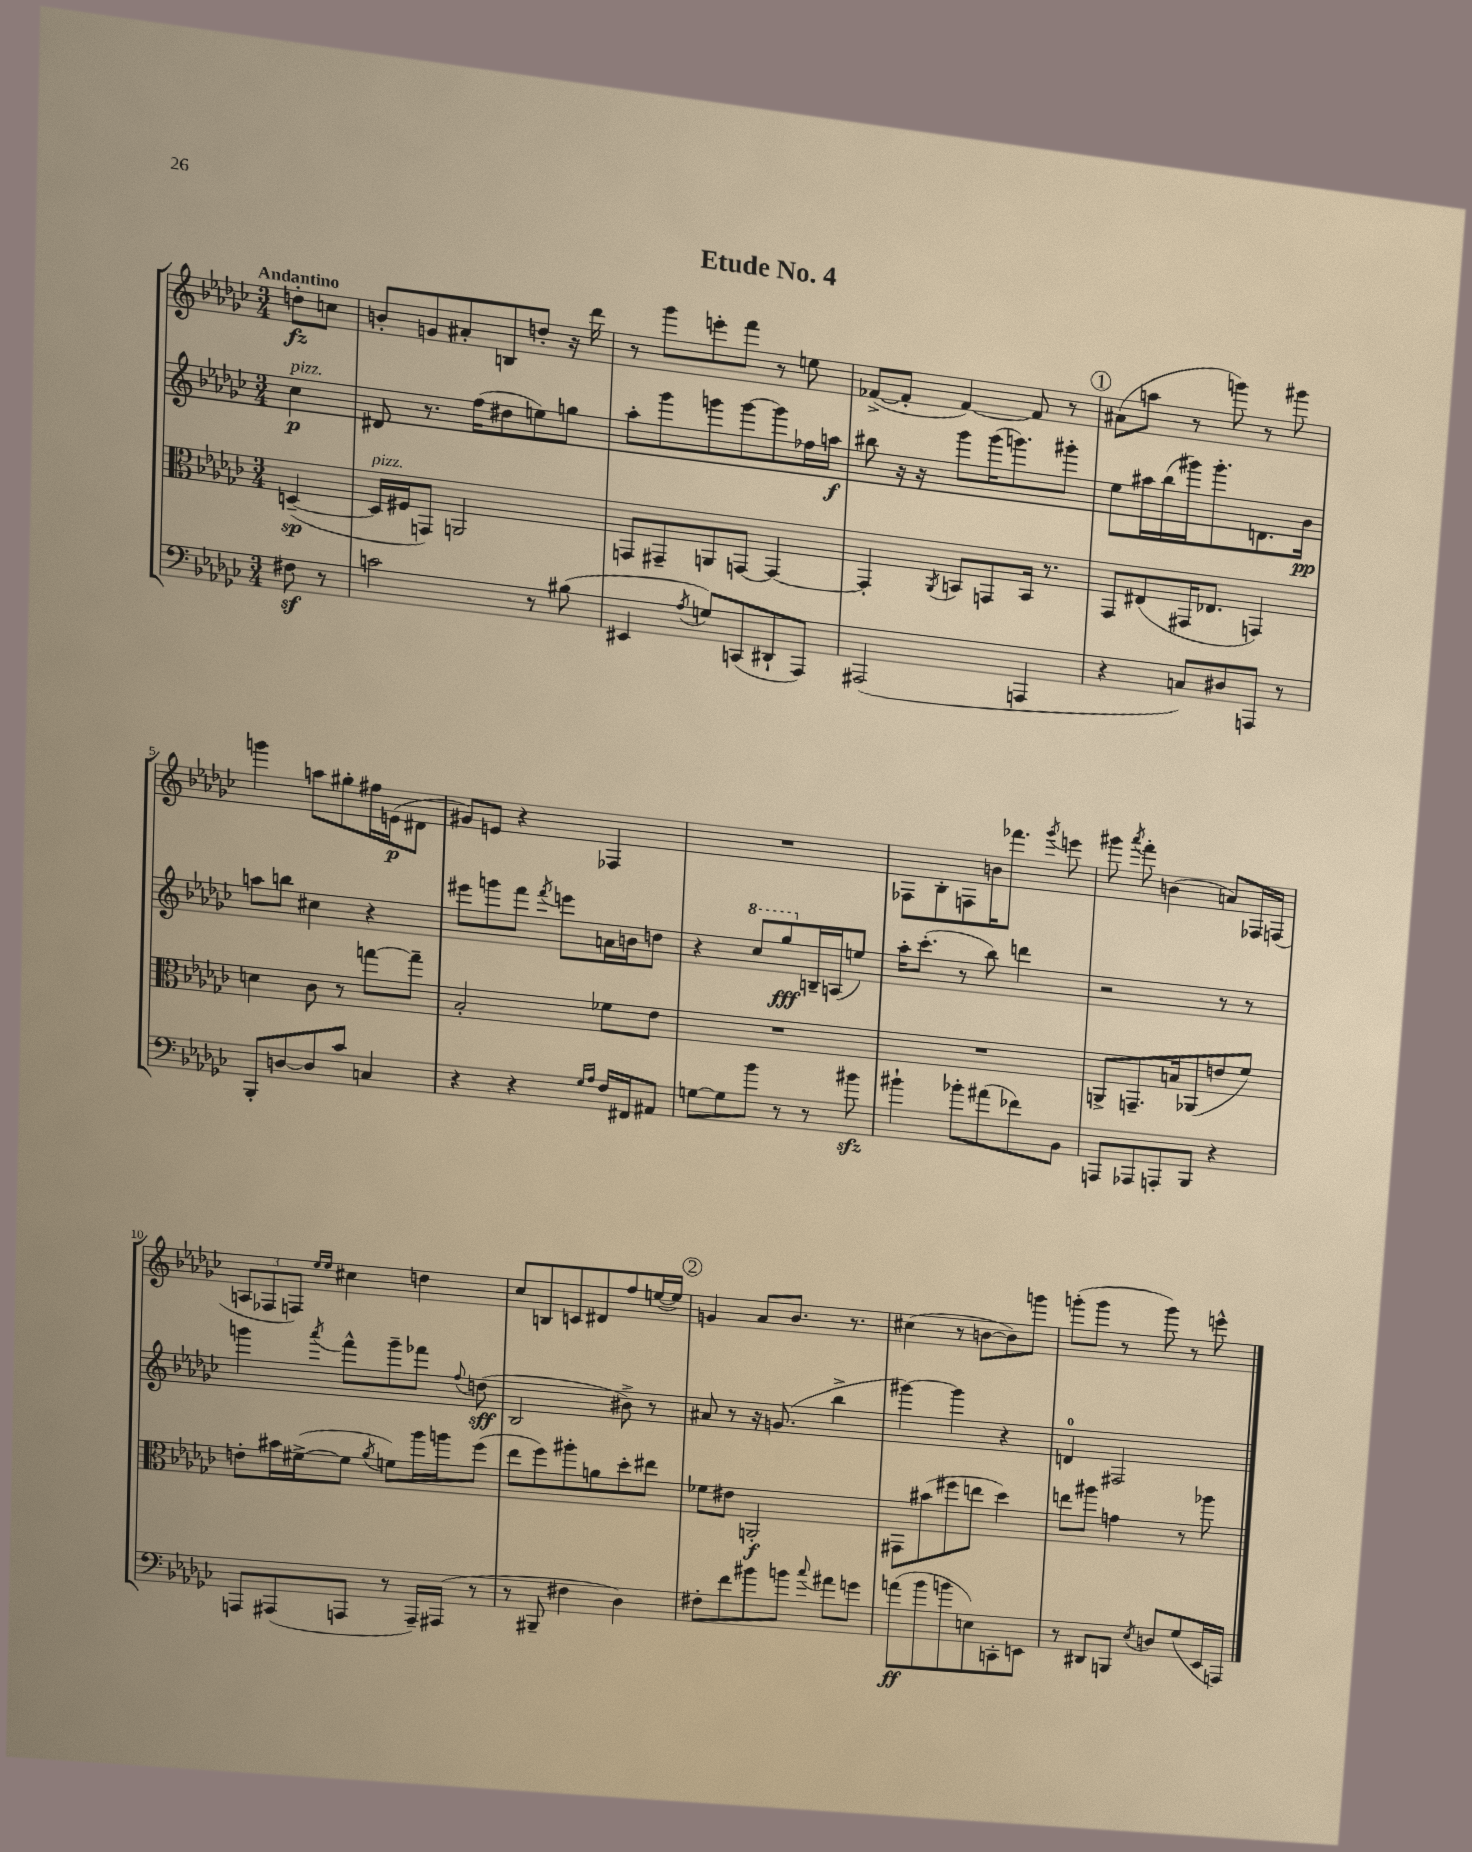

**kern	**kern	**kern	**kern
*staff4	*staff3	*staff2	*staff1
*clefF4	*clefC3	*clefG2	*clefG2
*k[b-e-a-d-g-c-]	*k[b-e-a-d-g-c-]	*k[b-e-a-d-g-c-]	*k[b-e-a-d-g-c-]
*M3/4	*M3/4	*M3/4	*M3/4
8F#	([4D~	4cc-	8dd'
8r	.	.	8cc
=	=	=	=
2c	16D]	8d#	8b'
.	16F#	.	.
.	8GG)	8.r	8g
.	2AA	.	8a#'
.	.	(16ff	.
.	.	8dd#	8B
8r	.	8ee)	8dd'
(8B#	.	8gg	16r
.	.	.	16ddd-
=	=	=	=
4EE#	8GG	8aa-'	8r
.	8GG#~	8ggg-	8ggg-
8qA-	.	.	.
8G)	8AA	8ggg	8eee'
(8CC	[8GG	[8ggg	8fff
8DD#`	4GG_	8ggg]	8r
8AAA-)	.	16ff-	8ee
.	.	16aa	.
=	=	=	=
(2AAA#	4GG']	8bb#	([8f-^
.	.	16r	8f-']
.	.	16r	.
.	8qAA-	.	.
.	8BB	8ggg-	[4f-)
.	8GG	(16ggg-	.
.	.	8.ggg)	.
4AAA	16BB	.	8f-]
.	8.r	.	.
.	.	8ggg#'	8r
=	=	=	=
4r	8GG-	8ee-	(8a#
.	(8E#	16aa#	8aa
.	.	(16bb-	.
8C)	16GG#	16ggg#)	8r
.	8.E-	8.ggg#'	.
8D#	.	.	8ggg)
8AAA	4GG)	8.d	8r
8r	.	.	8ggg#
.	.	16b-	.
=	=	=	=
8BBB-'	4d	8aa	4ggg
[8D	.	8bb	.
8D]	8c-	4cc#	8aa
8c-	8r	.	8gg#'
4C	[8gg	4r	16ff#
.	.	.	(16e
.	8gg~]	.	8d#
=	=	=	=
4r	2B-'	8eee#	8g#)
.	.	8ggg	8e
4r	.	8fff	4r
.	.	8qfff	.
.	.	8eee	.
16qqG-	.	.	.
16qqA-	.	.	.
16F	8f-	16a	4F-
16FF#	.	16b	.
8AA#	8e-	8dd	.
=	=	=	=
[8G	2.r	4r	2.r
8G]	.	.	.
8b-	.	8ccc-	.
8r	.	8ggg-	.
8r	.	16B~	.
.	.	(16A	.
8b#	.	8ee)	.
=	=	=	=
4b#`	2.r	16aa-'	8F-
.	.	(8.ccc-'	.
.	.	.	8B-'
8b-'	.	8r	8F
(8a#	.	8bb-)	16b
.	.	.	8.fff-
8f-)	.	4ddd	.
.	.	.	8qggg-
8BB-	.	.	8eee
=	=	=	=
8AAA	8AA^	2r	8ggg#
.	.	.	8qaaa-
8AAA-	8.GG~	.	8fff'
8AAA'	.	.	(4b
.	16B	.	.
8BBB-	(8AA-	.	.
4r	8e	8r	8a)
.	8f)	8r	16F-
.	.	.	(16F
=	=	=	=
8AAA	8e'	4ggg	12A
.	.	.	12F-
(8AAA#	16b#	.	.
.	.	.	12F)
.	([16f#^	.	.
.	.	.	16qqee-
.	.	8qaaa-	16qqee-
8AAA	8f#]	8fff^^	4cc#
.	8qa-	.	.
8r	8f)	8ggg~	.
16AAA~)	16aa-	8fff-	4dd
(16AAA#	16aa	.	.
.	.	8qqff	.
8r	(8ff	(8dd	.
=	=	=	=
8r	8ee-	2B-	8cc-
8BBB#~	8ff)	.	8B
4F#	8aa#'	.	8c
.	8a	.	8d#
4D-)	8dd-'	8b#^)	8ff
.	8ee#	8r	([16ee
.	.	.	16ee])
=	=	=	=
8F#'	8f-	8a#	4g
8f	8e#	8r	.
8b#	2AA'	16r	8a-
.	.	(8.g	.
8b	.	.	8.b-
8qqcc-	.	.	.
8a#	.	4bb-^	.
.	.	.	8.r
8g	.	.	.
=	=	=	=
(8a	8GG#	[4ggg#)	(4cc#
8b-	(8b#	.	.
8b	8ff#	4ggg#]	8r
8E)	8ee	.	[8b
8CC'	4dd-)	4r	8b])
8EE	.	.	8ggg
=	=	=	=
8r	8ee	4d	(8ggg'
8DD#	8aa#	.	8ggg
8BBB	4g	2F#	8r
8qE-	.	.	.
8D	.	.	8ggg)
(8G-	8r	.	8r
16EE-	8aa-	.	8eee^^
16AAA)	.	.	.
==	==	==	==
*-	*-	*-	*-
